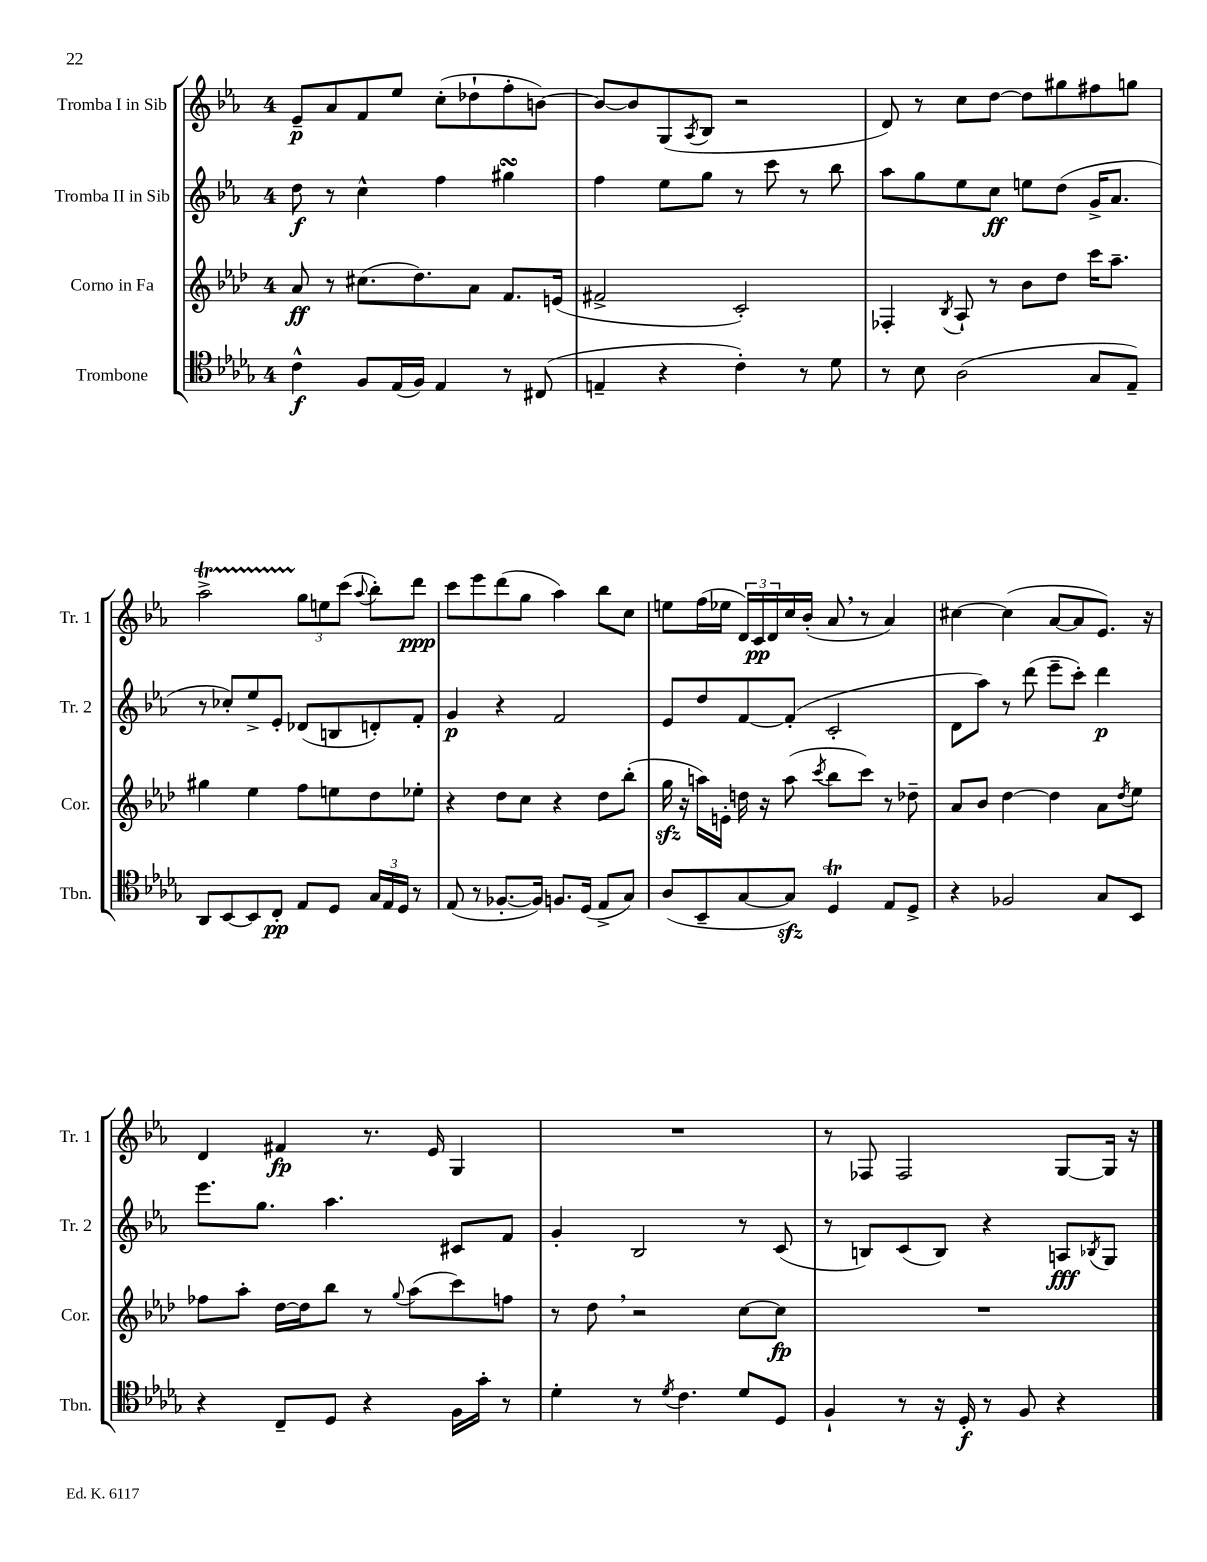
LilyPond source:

<<
\new StaffGroup <<
\new Staff = "s0" \with { instrumentName = "Tromba I in Sib" shortInstrumentName = "Tr. 1" } {
    \clef treble \key ees \major \once \override Staff.TimeSignature.style = #'single-digit \time 4/4
    ees'8--\p aes'8 f'8 ees''8 c''8-.( des''8-! f''8-. b'8~) |
    b'8~ b'8 g8( \acciaccatura { aes8 } bes8 r2 |
    d'8) r8 c''8 d''8~ d''8 gis''8 fis''8 g''8 |
    aes''2->\startTrillSpan \tuplet 3/2 { g''8\stopTrillSpan e''8 c'''8( } \appoggiatura { aes''8 } bes''8-.) d'''8\ppp |
    c'''8 ees'''8 d'''8( g''8 aes''4) bes''8 c''8 |
    e''8 f''16( ees''16 \tuplet 3/2 { d'16) c'16\pp d'16 } c''16 bes'16-.( aes'8 \breathe r8 aes'4) |
    cis''4~ cis''4( aes'8~ aes'8 ees'8.) r16 |
    d'4 fis'4\fp r8. ees'16 g4 |
    R1 |
    r8 fes8 fes2 g8~ g16 r16 \bar "|." |
}
\new Staff = "s1" \with { instrumentName = "Tromba II in Sib" shortInstrumentName = "Tr. 2" } {
    \clef treble \key ees \major \once \override Staff.TimeSignature.style = #'single-digit \time 4/4
    d''8\f r8 c''4-^ f''4 gis''4\turn |
    f''4 ees''8 g''8 r8 c'''8 r8 bes''8 |
    aes''8 g''8 ees''8 c''8\ff e''8 d''8( g'16-> aes'8. |
    r8 ces''8-.) ees''8-> ees'8-. des'8( b8 d'8-.) f'8-. |
    g'4\p r4 f'2 |
    ees'8 d''8 f'8~ f'8-.( c'2-. |
    d'8 aes''8) r8 d'''8( ees'''8-- c'''8-.) d'''4\p |
    ees'''8. g''8. aes''4. cis'8 f'8 |
    g'4-. bes2 r8 c'8( |
    r8 b8) c'8( b8) r4 a8\fff \acciaccatura { bes8 } g8 \bar "|." |
}
\new Staff = "s2" \with { instrumentName = "Corno in Fa" shortInstrumentName = "Cor." } {
    \clef treble \key aes \major \once \override Staff.TimeSignature.style = #'single-digit \time 4/4
    aes'8\ff r8 cis''8.( des''8.) aes'8 f'8. e'16( |
    fis'2-> c'2-.) |
    fes4-. \acciaccatura { bes8 } aes8-! r8 bes'8 des''8 c'''16 aes''8.-- |
    gis''4 ees''4 f''8 e''8 des''8 ees''8-. |
    r4 des''8 c''8 r4 des''8 bes''8-.( |
    g''16\sfz r16 a''16) e'16-. d''16 r16 a''8( \acciaccatura { c'''8 } bes''8 c'''8) r8 des''8-- |
    aes'8 bes'8 des''4~ des''4 aes'8 \acciaccatura { des''8 } ees''8 |
    fes''8 aes''8-. des''16~ des''16 bes''8 r8 \appoggiatura { g''8 } aes''8( c'''8) f''8 |
    r8 des''8 \breathe r2 c''8~ c''8\fp |
    R1 \bar "|." |
}
\new Staff = "s3" \with { instrumentName = "Trombone" shortInstrumentName = "Tbn." } {
    \clef tenor \key des \major \once \override Staff.TimeSignature.style = #'single-digit \time 4/4
    c'4-^\f f8 ees16( f16) ees4 r8 cis8( |
    e4-- r4 c'4-.) r8 des'8 |
    r8 bes8 aes2( ges8 ees8--) |
    aes,8 bes,8~ bes,8 c8-.\pp ees8 des8 \tuplet 3/2 { ges16 ees16 des16 } r8 |
    ees8( r8 fes8.~-. fes16) f8. des16( ees8-> ges8) |
    aes8( bes,8-- ges8~ ges8\sfz) des4\trill ees8 des8-> |
    r4 fes2 ges8 bes,8 |
    r4 c8-- des8 r4 f16 ges'16-. r8 |
    des'4-. r8 \acciaccatura { des'8 } c'4. des'8 des8 |
    f4-! r8 r16 des16-.\f r8 f8 r4 \bar "|." |
}
>>
>>
\layout { \context { \Score \remove "Bar_number_engraver" } }
